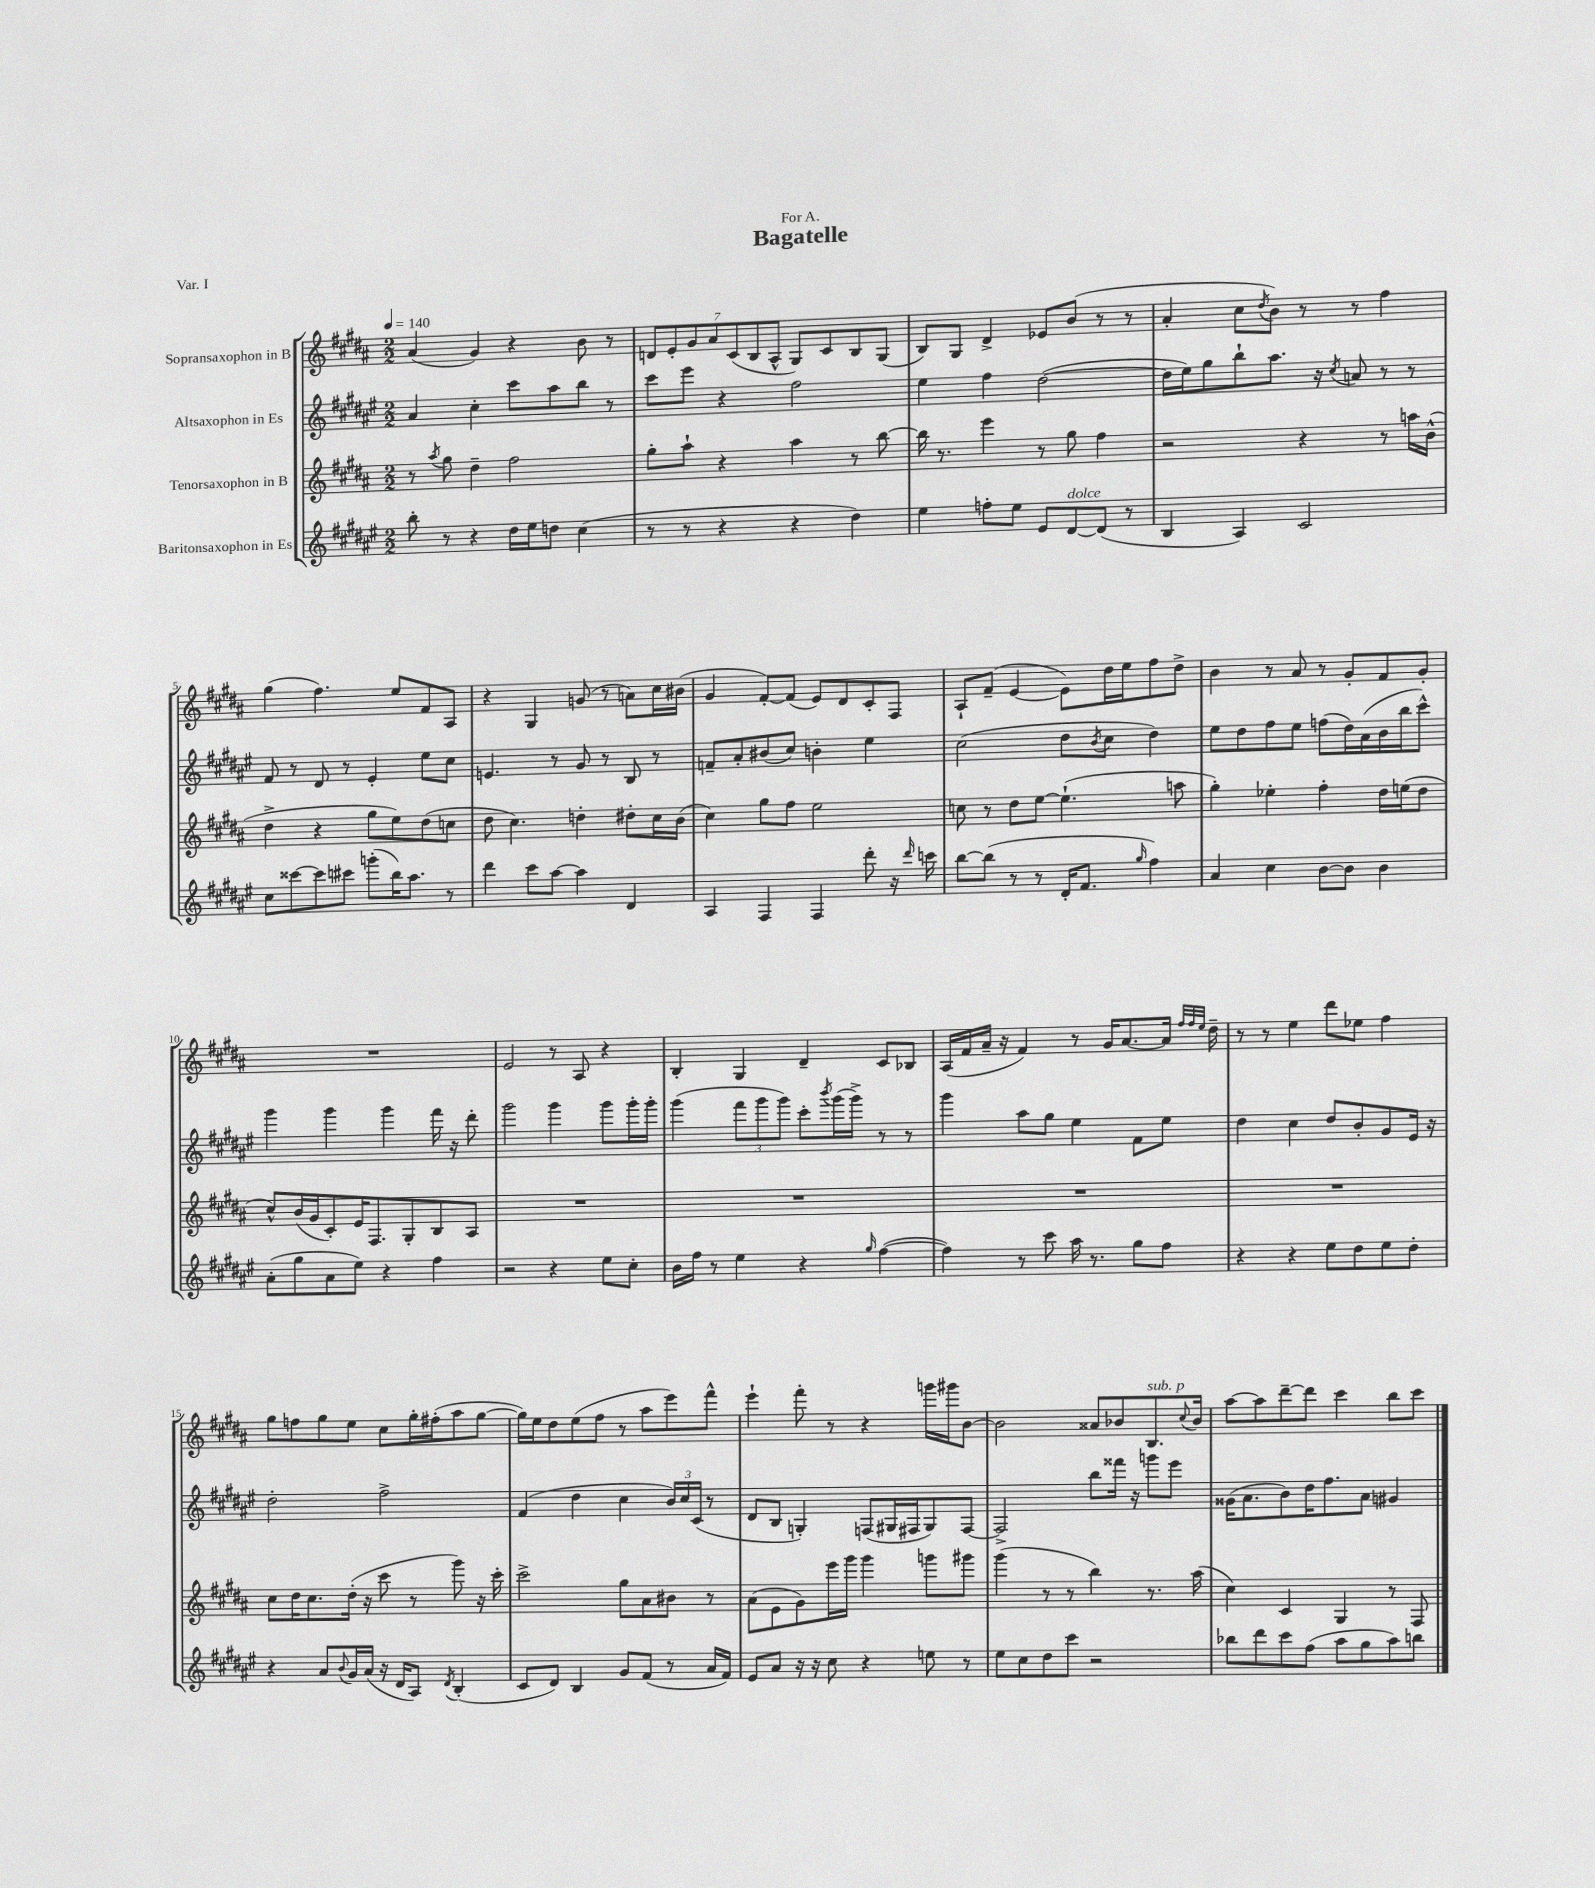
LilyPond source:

\header { title = "Bagatelle" dedication = "For A." piece = "Var. I" }
<<
\new StaffGroup <<
\new Staff = "s0" \with { instrumentName = "Sopransaxophon in B" } {
    \clef treble \key b \major \numericTimeSignature \time 2/2 \tempo 4 = 140
    ais'4( gis'4) r4 b'8 r8 |
    \tuplet 7/4 { d'8 e'8-. gis'8 ais'8 cis'8( b8 ais8-^ } gis8) cis'8 b8 gis8( |
    b8) gis8 dis'4-> ees'8 b'8( r8 r8 |
    ais'4-. cis''8 \acciaccatura { dis''8 } b'8) r8 r8 fis''4 |
    gis''4( fis''4.) e''8 fis'8 ais8 |
    r4 gis4 g'8( r8 a'8) cis''16 bis'16( |
    gis'4 fis'8~-.) fis'8( e'8) dis'8 cis'8-. fis8 |
    ais8-! fis'8--( e'4~ e'8) dis''16 e''16 fis''8 dis''8-> |
    b'4 r8 ais'8 r8 gis'8-. fis'8 gis'8-. |
    R1 |
    e'2 r8 ais8 r4 |
    b4-. gis4 dis'4-- cis'8 bes8 |
    ais16( fis'16 ais'16-- r16 fis'4) r8 gis'16 ais'8.~ ais'16 \grace { fis''32 fis''32 e''32 } dis''16-- |
    r8 r8 e''4 dis'''8 ees''8 fis''4 |
    gis''8 f''8 gis''8 e''8 cis''8 gis''16-. fis''16-.( ais''8 gis''8~ |
    gis''16) e''16 dis''8 e''8( fis''8 r8 ais''8 e'''8) fis'''8-^ |
    e'''4-! fis'''8-. r8 r4 g'''16 gis'''16 b'8~ |
    b'2 aisis'8 bes'8 b8.^\markup { \italic "sub. p" } \appoggiatura { cis''8 } bes'16 |
    ais''8~ ais''8 dis'''8~-- dis'''8 cis'''4 b''8 cis'''8 \bar "|." |
}
\new Staff = "s1" \with { instrumentName = "Altsaxophon in Es" } {
    \clef treble \key fis \major \numericTimeSignature \time 2/2
    ais'4 cis''4-. cis'''8 ais''8 b''8 r8 |
    cis'''8 eis'''8 r4 fis''2 |
    eis''4 fis''4 dis''2~( |
    dis''16 eis''16) gis''8 b''8-! ais''8. r16 \acciaccatura { cis''8 } a'8 r8 r8 |
    fis'8 r8 dis'8 r8 eis'4-. eis''8 cis''8 |
    e'4. r8 gis'8 r8 b8 r8 |
    f'8-- ais'8-. bis'8( cis''8) b'4-. eis''4 |
    cis''2( dis''8 \acciaccatura { b'8 } cis''8 dis''4) |
    eis''8 dis''8 fis''8 eis''8 f''8( dis''16) ais'16( b'16 b''16 cis'''8-^) |
    gis'''4 gis'''4 gis'''4 fis'''16 r16 dis'''8-. |
    gis'''2 gis'''4 gis'''8 gis'''16-. gis'''16-. |
    gis'''4( \tuplet 3/2 { fis'''8 gis'''8 gis'''8) } cis'''8-. \acciaccatura { b'''8 } gis'''16( gis'''16->) r8 r8 |
    gis'''4 ais''8 gis''8 eis''4 fis'8 eis''8 |
    dis''4 cis''4 dis''8 b'8-. gis'8 eis'16 r16 |
    dis''2-. fis''2-> |
    fis'4( dis''4 cis''4 \tuplet 3/2 { b'16) cis''16 cis'16( } r8 |
    dis'8 b8 g4-.) f8( gis16 fis16 gis8) fis8~ |
    fis2-> b''8 fisis'''16 r16 g'''8 eis'''8 |
    gisis'16( ais'8. b'8) dis''16 fis''8. ais'8 gis'4 \bar "|." |
}
\new Staff = "s2" \with { instrumentName = "Tenorsaxophon in B" } {
    \clef treble \key b \major \numericTimeSignature \time 2/2
    r8 \acciaccatura { ais''8 } gis''8 dis''4-- fis''2 |
    gis''8-. ais''8-! r4 ais''4 r8 b''8~ |
    b''16 r8. e'''4 r8 gis''8 fis''4 |
    r2 r4 r8 a''16 b'16-^( |
    dis''4-> r4 gis''8 e''8) dis''8( c''8 |
    dis''8 cis''4.) d''4-. dis''8-. cis''16 b'16( |
    cis''4) gis''8 fis''8 e''2 |
    c''8 r8 dis''8 e''8~ e''4.-!( a''8 |
    gis''4-.) ees''4-. fis''4-. dis''16 e''16( dis''8 |
    cis''8-^) b'16( gis'16 cis'8-.) e'16 fis8. gis8-. b8 ais8 |
    R1 |
    R1 |
    R1 |
    R1 |
    cis''8 dis''16 cis''8. dis''16-.( r16 cis'''8 r8 gis'''8) r16 cis'''16-. |
    cis'''2-> gis''8 ais'8 bis'8 r8 |
    ais'8( e'8 gis'8) e'''16 gis'''16 gis'''4 g'''8 gis'''8 |
    gis'''4( r8 r8 b''4) r8. ais''16( |
    cis''4) cis'4 gis4 r8 fis8 \bar "|." |
}
\new Staff = "s3" \with { instrumentName = "Baritonsaxophon in Es" } {
    \clef treble \key fis \major \numericTimeSignature \time 2/2
    b''8-. r8 r4 dis''16 eis''16 d''8 cis''4( |
    r8 r8 r4 r4 dis''4) |
    eis''4 f''8-. eis''8 eis'8 dis'8~^\markup { \italic "dolce" } dis'8( r8 |
    b4 ais4) cis'2 |
    cis''8 cisis'''8~ cisis'''8 cis'''8 g'''8-.( b''16) ais''8. r8 |
    dis'''4 cis'''8 ais''8~ ais''4 dis'4 |
    ais4 fis4 fis4 dis'''8-. r16 \grace { dis'''16 } c'''16 |
    b''8~ b''8( r8 r8 dis'16-. fis'8. \grace { gis''16 } fis''4) |
    ais'4 cis''4 b'8~ b'8 b'4 |
    ais'8-.( gis''8 ais'8 eis''8) r4 fis''4 |
    r2 r4 eis''8 cis''8-. |
    b'16 fis''16 r8 eis''4 r4 \grace { gis''16 } fis''4~( |
    fis''4) r8 cis'''8 ais''16 r8. gis''8 fis''8 |
    r4 r4 eis''8 dis''8 eis''8 dis''8-. |
    r4 ais'8 \appoggiatura { b'8 } gis'16 ais'16( r16 dis'16 ais8) \acciaccatura { dis'8 } b4-.( |
    cis'8 dis'8) b4 gis'8 fis'8( r8 ais'16 fis'16) |
    eis'8 ais'8 r16 r16 cis''8 r4 e''8 r8 |
    eis''8 cis''8 dis''8 cis'''8 r2 |
    bes''8 dis'''8 cis'''8 fis''8( ais''8 gis''8 ais''8) b''8 \bar "|." |
}
>>
>>
